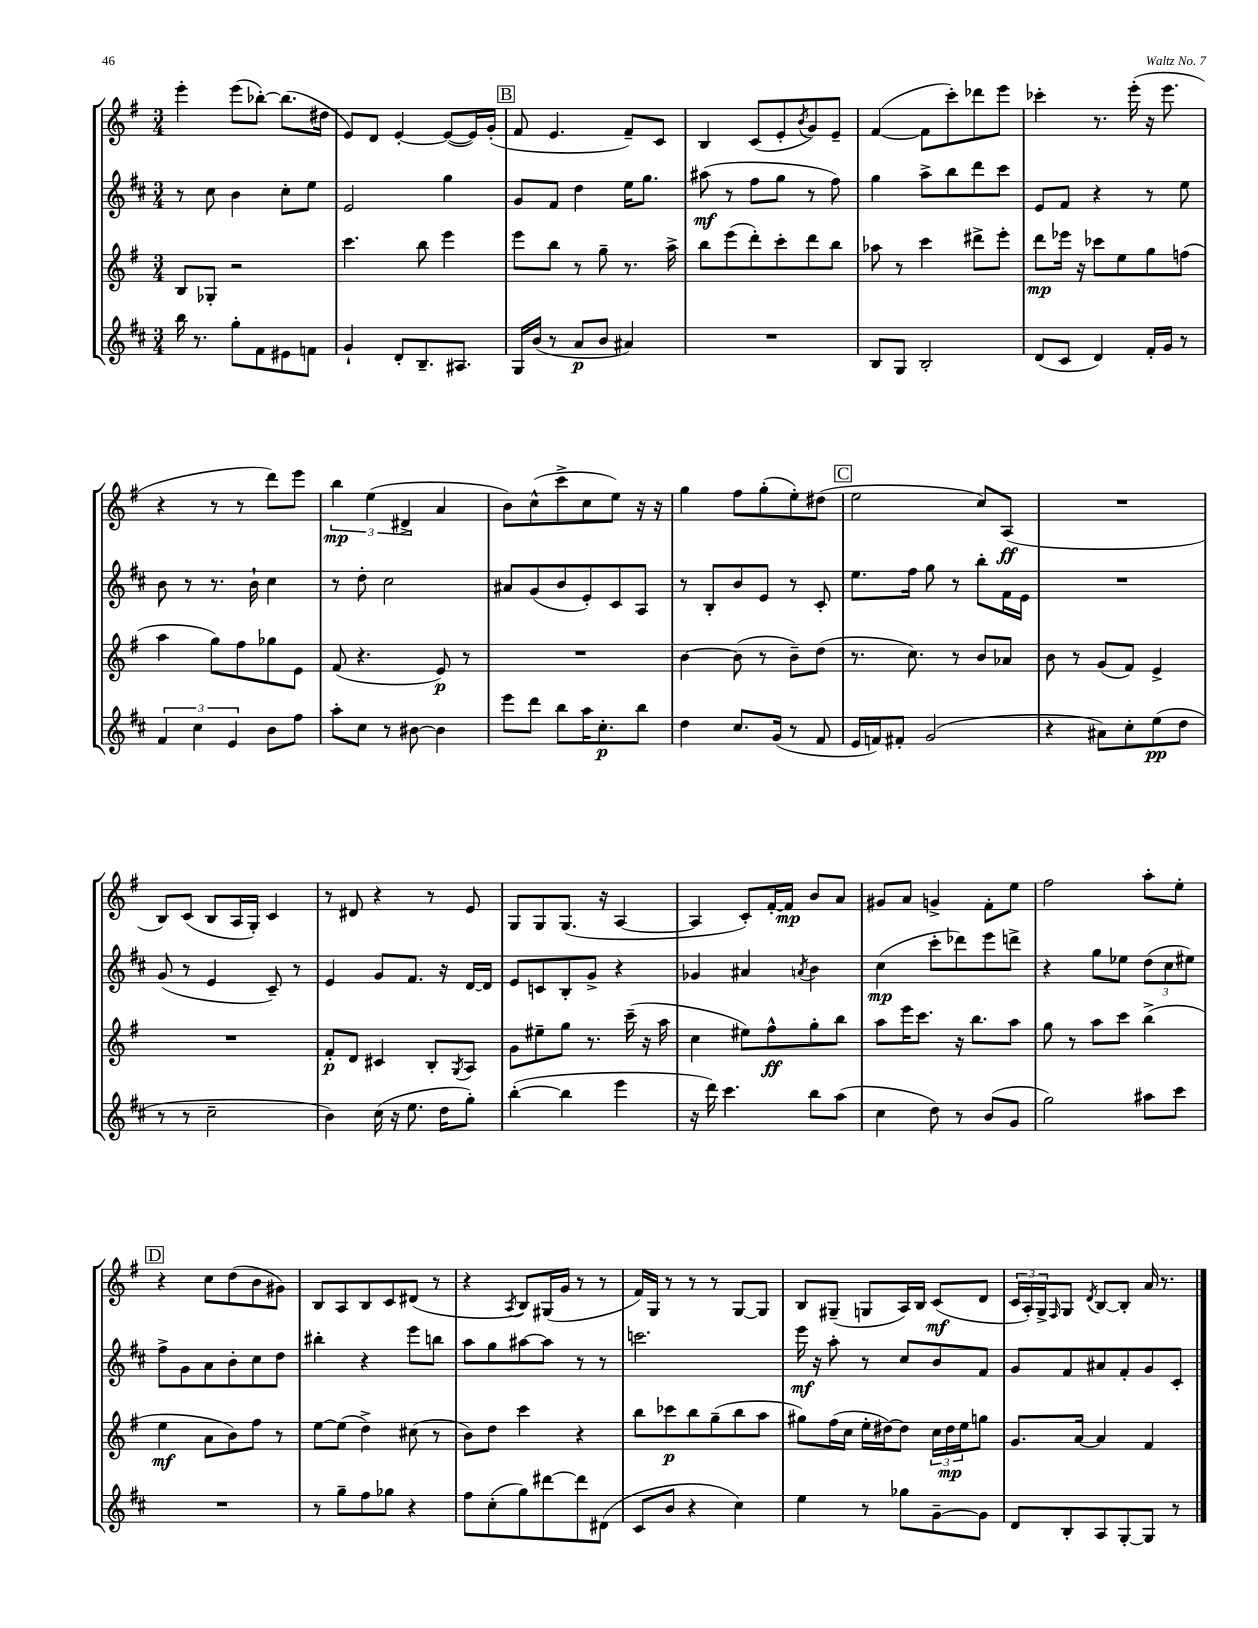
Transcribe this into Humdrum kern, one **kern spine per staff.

**kern	**dynam	**kern	**dynam	**kern	**dynam	**kern	**dynam
*part4	*part4	*part3	*part3	*part2	*part2	*part1	*part1
*staff4	*staff4	*staff3	*staff3	*staff2	*staff2	*staff1	*staff1
*clefG2	*	*clefG2	*	*clefG2	*	*clefG2	*
*k[f#c#]	*	*k[f#]	*	*k[f#c#]	*	*k[f#]	*
*M3/4	*	*M3/4	*	*M3/4	*	*M3/4	*
=134	=134	=134	=134	=134	=134	=134	=134
16bb\	.	8B/L	.	8r	.	4eee'\	.
8.r	.	.	.	.	.	.	.
.	.	8G-X'/J	.	8cc#\	.	.	.
8gg'\L	.	2r	.	4b\	.	(8eee\L	.
8f#\	.	.	.	.	.	[8bb-X'\J)	.
8e#X\	.	.	.	8cc#'\L	.	(8.bb-\L]	.
8fn\J	.	.	.	8ee\J	.	.	.
.	.	.	.	.	.	16dd#X\Jk	.
=135	=135	=135	=135	=135	=135	=135	=135
4g`/	.	4.ccc\	.	2e/	.	8e/L)	.
.	.	.	.	.	.	8d/J	.
8d'/L	.	.	.	.	.	[4e'/	.
8.B~/	.	8bb\	.	.	.	.	.
.	.	4eee\	.	4gg\	.	(8e/L_	.
8.A#X/J	.	.	.	.	.	.	.
.	.	.	.	.	.	16e/L])	.
.	.	.	.	.	.	(16g'/JJ	.
!!LO:REH:place=s1:t=B
=136	=136	=136	=136	=136	=136	=136	=136
16G/LL	.	8eee\L	.	8g/L	.	8f#/	.
(16b/JJ	.	.	.	.	.	.	.
8r	.	8bb\J	.	8f#/J	.	4.e/	.
8a/L	p	8r	.	4dd\	.	.	.
8b/J	.	8gg~\	.	.	.	.	.
4a#X/)	.	8.r	.	16ee\KL	.	8f#~/L)	.
.	.	.	.	8.gg\J	.	.	.
.	.	.	.	.	.	8c/J	.
.	.	16aa^\	.	.	.	.	.
=137	=137	=137	=137	=137	=137	=137	=137
2.r	.	8bb\L	.	(8aa#X\	mf	4B/	.
.	.	(8eee\	.	8r	.	.	.
.	.	8ddd'\)	.	8ff#\L	.	(8c/L	.
.	.	8ccc'\	.	8gg\J	.	8e'/	.
.	.	.	.	.	.	8qb/	.
.	.	8ddd\	.	8r	.	8g/)	.
.	.	8bb\J	.	8ff#\)	.	8e~/J	.
=138	=138	=138	=138	=138	=138	=138	=138
8B/L	.	8aa-X\	.	4gg\	.	([4f#/	.
8G/J	.	8r	.	.	.	.	.
2B'/	.	4ccc\	.	8aa^\L	.	8f#\L]	.
.	.	.	.	8bb\	.	8ccc'\)	.
.	.	8ddd#X^\L	.	8ddd\	.	8ddd-X\	.
.	.	8eee'\J	.	8ccc#\J	.	8eee\J	.
=139	=139	=139	=139	=139	=139	=139	=139
(8d/L	.	8ddd\L	mp	8e/L	.	4ccc-X'\	.
8c#/J	.	16eee-X\Jk	.	8f#/J	.	.	.
.	.	16r	.	.	.	.	.
4d/)	.	8ccc-X\L	.	4r	.	8.r	.
.	.	8ee\	.	.	.	.	.
.	.	.	.	.	.	(16eee'\	.
16f#'/LL	.	8gg\	.	8r	.	16r	.
16g/JJ	.	.	.	.	.	8.eee\	.
8r	.	(8ffn\J	.	8ee\	.	.	.
!!LO:LB:g=z
=140	=140	=140	=140	=140	=140	=140	=140
6f#/	.	4aa\	.	8b\	.	4r	.
.	.	.	.	8r	.	.	.
6cc#\	.	.	.	.	.	.	.
.	.	8gg\L)	.	8.r	.	8r	.
6e/	.	.	.	.	.	.	.
.	.	8ff#\	.	.	.	8r	.
.	.	.	.	16b`\	.	.	.
8b\L	.	8gg-X\	.	4cc#\	.	8ddd\L)	.
8ff#\J	.	8e\J	.	.	.	8eee\J	.
=141	=141	=141	=141	=141	=141	=141	=141
8aa'\L	.	(8f#/	.	8r	.	6bb\	mp
8cc#\J	.	4.r	.	8dd'\	.	.	.
.	.	.	.	.	.	(6ee\	.
8r	.	.	.	2cc#\	.	.	.
.	.	.	.	.	.	6d#X^/	.
[8b#X\	.	.	.	.	.	.	.
4b#\]	.	8e/)	p	.	.	4a/	.
.	.	8r	.	.	.	.	.
=142	=142	=142	=142	=142	=142	=142	=142
8eee\L	.	2.r	.	8a#X/L	.	8b\L)	.
8ddd\J	.	.	.	(8g/	.	(8cc^^\	.
8bb\L	.	.	.	8b/	.	8ccc^\	.
16aa\K	.	.	.	8e'/)	.	8cc\	.
8.cc#'\	p	.	.	.	.	.	.
.	.	.	.	8c#/	.	8ee\J)	.
8bb\J	.	.	.	8A/J	.	16r	.
.	.	.	.	.	.	16r	.
=143	=143	=143	=143	=143	=143	=143	=143
4dd\	.	[4b\	.	8r	.	4gg\	.
.	.	.	.	8B'/L	.	.	.
8.cc#/L	.	(8b\]	.	8b/	.	8ff#\L	.
.	.	8r	.	8e/J	.	(8gg'\	.
(16g/Jk	.	.	.	.	.	.	.
8r	.	8b~\L)	.	8r	.	8ee'\)	.
8f#/	.	(8dd\J	.	8c#'/	.	(8dd#X\J	.
!!LO:REH:place=s1:t=C
=144	=144	=144	=144	=144	=144	=144	=144
16e/LL	.	8.r	.	8.ee\L	.	2ee\	.
16fn/J)	.	.	.	.	.	.	.
8f#X'/J	.	.	.	.	.	.	.
.	.	8.cc\)	.	16ff#\Jk	.	.	.
(2g/	.	.	.	8gg\	.	.	.
.	.	8r	.	8r	.	.	.
.	.	8b/L	.	8bb'\L	.	8cc/L)	.
.	.	8a-X/J	.	16f#\L	.	(8A/J	ff
.	.	.	.	16e\JJ	.	.	.
=145	=145	=145	=145	=145	=145	=145	=145
4r	.	8b\	.	2.r	.	2.r	.
.	.	8r	.	.	.	.	.
8a#X\L)	.	(8g/L	.	.	.	.	.
8cc#'\	.	8f#/J)	.	.	.	.	.
(8ee\	pp	4e^/	.	.	.	.	.
8dd\J	.	.	.	.	.	.	.
!!LO:LB:g=z
=146	=146	=146	=146	=146	=146	=146	=146
8r	.	2.r	.	(8g/	.	8B/L)	.
8r	.	.	.	8r	.	(8c/J	.
2cc#~\	.	.	.	4e/	.	8B/L	.
.	.	.	.	.	.	16A/L	.
.	.	.	.	.	.	16G'/JJ)	.
.	.	.	.	8c#~/)	.	4c/	.
.	.	.	.	8r	.	.	.
=147	=147	=147	=147	=147	=147	=147	=147
4b\)	.	8f#'/L	p	4e/	.	8r	.
.	.	8d/J	.	.	.	8d#X/	.
(16cc#\	.	4c#X/	.	8g/L	.	4r	.
16r	.	.	.	.	.	.	.
8.ee\	.	.	.	8.f#/J	.	.	.
.	.	8B'/L	.	.	.	8r	.
16dd\KL	.	.	.	16r	.	.	.
.	.	8qG/	.	.	.	.	.
8gg'\J)	.	8A/J	.	[16d/LL	.	8e/	.
.	.	.	.	16d/JJ]	.	.	.
=148	=148	=148	=148	=148	=148	=148	=148
([4bb'\	.	8g\L	.	8e/L	.	8G/L	.
.	.	8ee#X~\	.	8cn/	.	8G/	.
4bb\]	.	8gg\J	.	8B'/	.	(8.G/J	.
.	.	8.r	.	8g^/J	.	.	.
.	.	.	.	.	.	16r	.
4eee\	.	.	.	4r	.	[4A/	.
.	.	(16ccc~\	.	.	.	.	.
.	.	16r	.	.	.	.	.
.	.	16aa\	.	.	.	.	.
=149	=149	=149	=149	=149	=149	=149	=149
16r	.	4cc\	.	4g-X/	.	4A/]	.
16ddd\)	.	.	.	.	.	.	.
4.ccc#\	.	.	.	.	.	.	.
.	.	8ee#X\L)	.	4a#X/	.	8c'/L)	.
.	.	8ff#^^\	ff	.	.	[16f#'/L	.
.	.	.	.	.	.	16f#/JJ]	mp
.	.	.	.	8qan/	.	.	.
8bb\L	.	8gg'\	.	4b\	.	8b/L	.
(8aa\J	.	8bb\J	.	.	.	8a/J	.
=150	=150	=150	=150	=150	=150	=150	=150
4cc#\	.	8aa\L	.	(4cc#\	mp	8g#X/L	.
.	.	16eee\K	.	.	.	8a/J	.
.	.	8.ccc\J	.	.	.	.	.
8dd\)	.	.	.	8ccc#'\L	.	4gn^/	.
8r	.	16r	.	8ddd-X\)	.	.	.
.	.	8.bb\L	.	.	.	.	.
(8b/L	.	.	.	8eee\	.	8f#'\L	.
8g/J	.	8aa\J	.	8dddn^\J	.	8ee\J	.
=151	=151	=151	=151	=151	=151	=151	=151
2gg\)	.	8gg\	.	4r	.	2ff#\	.
.	.	8r	.	.	.	.	.
.	.	8aa\L	.	8gg\L	.	.	.
.	.	8ccc\J	.	8ee-X\J	.	.	.
8aa#X\L	.	(4bb^\	.	(12dd\L	.	8aa'\L	.
.	.	.	.	12cc#\	.	.	.
8ccc#\J	.	.	.	.	.	8ee'\J	.
.	.	.	.	12ee#X\J)	.	.	.
!!LO:LB:g=z
!!LO:REH:place=s1:t=D
=152	=152	=152	=152	=152	=152	=152	=152
2.r	.	4ee\	mf	8ff#^\L	.	4r	.
.	.	.	.	8g\	.	.	.
.	.	8a\L	.	8a\	.	8cc\L	.
.	.	8b\)	.	8b'\	.	(8dd\	.
.	.	8ff#\J	.	8cc#\	.	8b\	.
.	.	8r	.	8dd\J	.	8g#X\J)	.
=153	=153	=153	=153	=153	=153	=153	=153
8r	.	[8ee\L	.	4bb#X'\	.	8B/L	.
8gg~\L	.	(8ee\J]	.	.	.	8A/	.
8ff#\	.	4dd^\)	.	4r	.	8B/	.
8gg-X\J	.	.	.	.	.	8c/	.
4r	.	(8cc#X\	.	8eee\L	.	(8d#X/J	.
.	.	8r	.	8bbn\J	.	8r	.
=154	=154	=154	=154	=154	=154	=154	=154
8ff#\L	.	8b\L)	.	8aa\L	.	4r	.
(8cc#'\	.	8dd\J	.	8gg\	.	.	.
.	.	.	.	.	.	8qA/	.
8gg\)	.	4ccc\	.	[8aa#X\	.	8B/L)	.
[8ddd#X\	.	.	.	8aa#\J]	.	(16G#X/L	.
.	.	.	.	.	.	16g/JJ	.
8ddd#\]	.	4r	.	8r	.	8r	.
(8d#X\J	.	.	.	8r	.	8r	.
=155	=155	=155	=155	=155	=155	=155	=155
8c#/L	.	8bb\L	.	2.cccn\	.	16f#/LL)	.
.	.	.	.	.	.	16G/JJ	.
8b/J	.	8ccc-X\	p	.	.	8r	.
4r	.	8bb\	.	.	.	8r	.
.	.	(8gg~\	.	.	.	8r	.
4cc#\)	.	8bb\	.	.	.	[8G/L	.
.	.	8aa\J	.	.	.	8G/J]	.
=156	=156	=156	=156	=156	=156	=156	=156
4ee\	.	8gg#X\L)	.	16eee\	mf	8B/L	.
.	.	.	.	16r	.	.	.
.	.	(16ff#\L	.	8aa'\	.	(8G#X~/J	.
.	.	16cc\JJ	.	.	.	.	.
8r	.	16ee'\LL	.	8r	.	8Gn/L	.
.	.	[16dd#X\J)	.	.	.	.	.
8gg-X\L	.	8dd#\J]	.	8cc#/L	.	16A/L)	.
.	.	.	.	.	.	16B/JJ	.
[8g~\	.	24cc\LL	.	8b/	.	(8c/L	mf
.	.	24dd#\	mp	.	.	.	.
.	.	24ee\J	.	.	.	.	.
8g\J]	.	8ggn\J	.	8f#/J	.	8d/J	.
=157	=157	=157	=157	=157	=157	=157	=157
8d/L	.	8.g/L	.	8g/L	.	24c/LL	.
.	.	.	.	.	.	24A'/)	.
.	.	.	.	.	.	24G^/J	.
.	.	.	.	.	.	16qqF#/	.
8B'/	.	.	.	8f#/	.	8G/J	.
.	.	[16a/Jk	.	.	.	.	.
.	.	.	.	.	.	8qd/	.
8A/	.	4a/]	.	8a#X/	.	[8B/L	.
[8G'/	.	.	.	8f#'/	.	8B'/J]	.
8G/J]	.	4f#/	.	8g/	.	16a/	.
.	.	.	.	.	.	8.r	.
8r	.	.	.	8c#'/J	.	.	.
==	==	==	==	==	==	==	==
*-	*-	*-	*-	*-	*-	*-	*-
